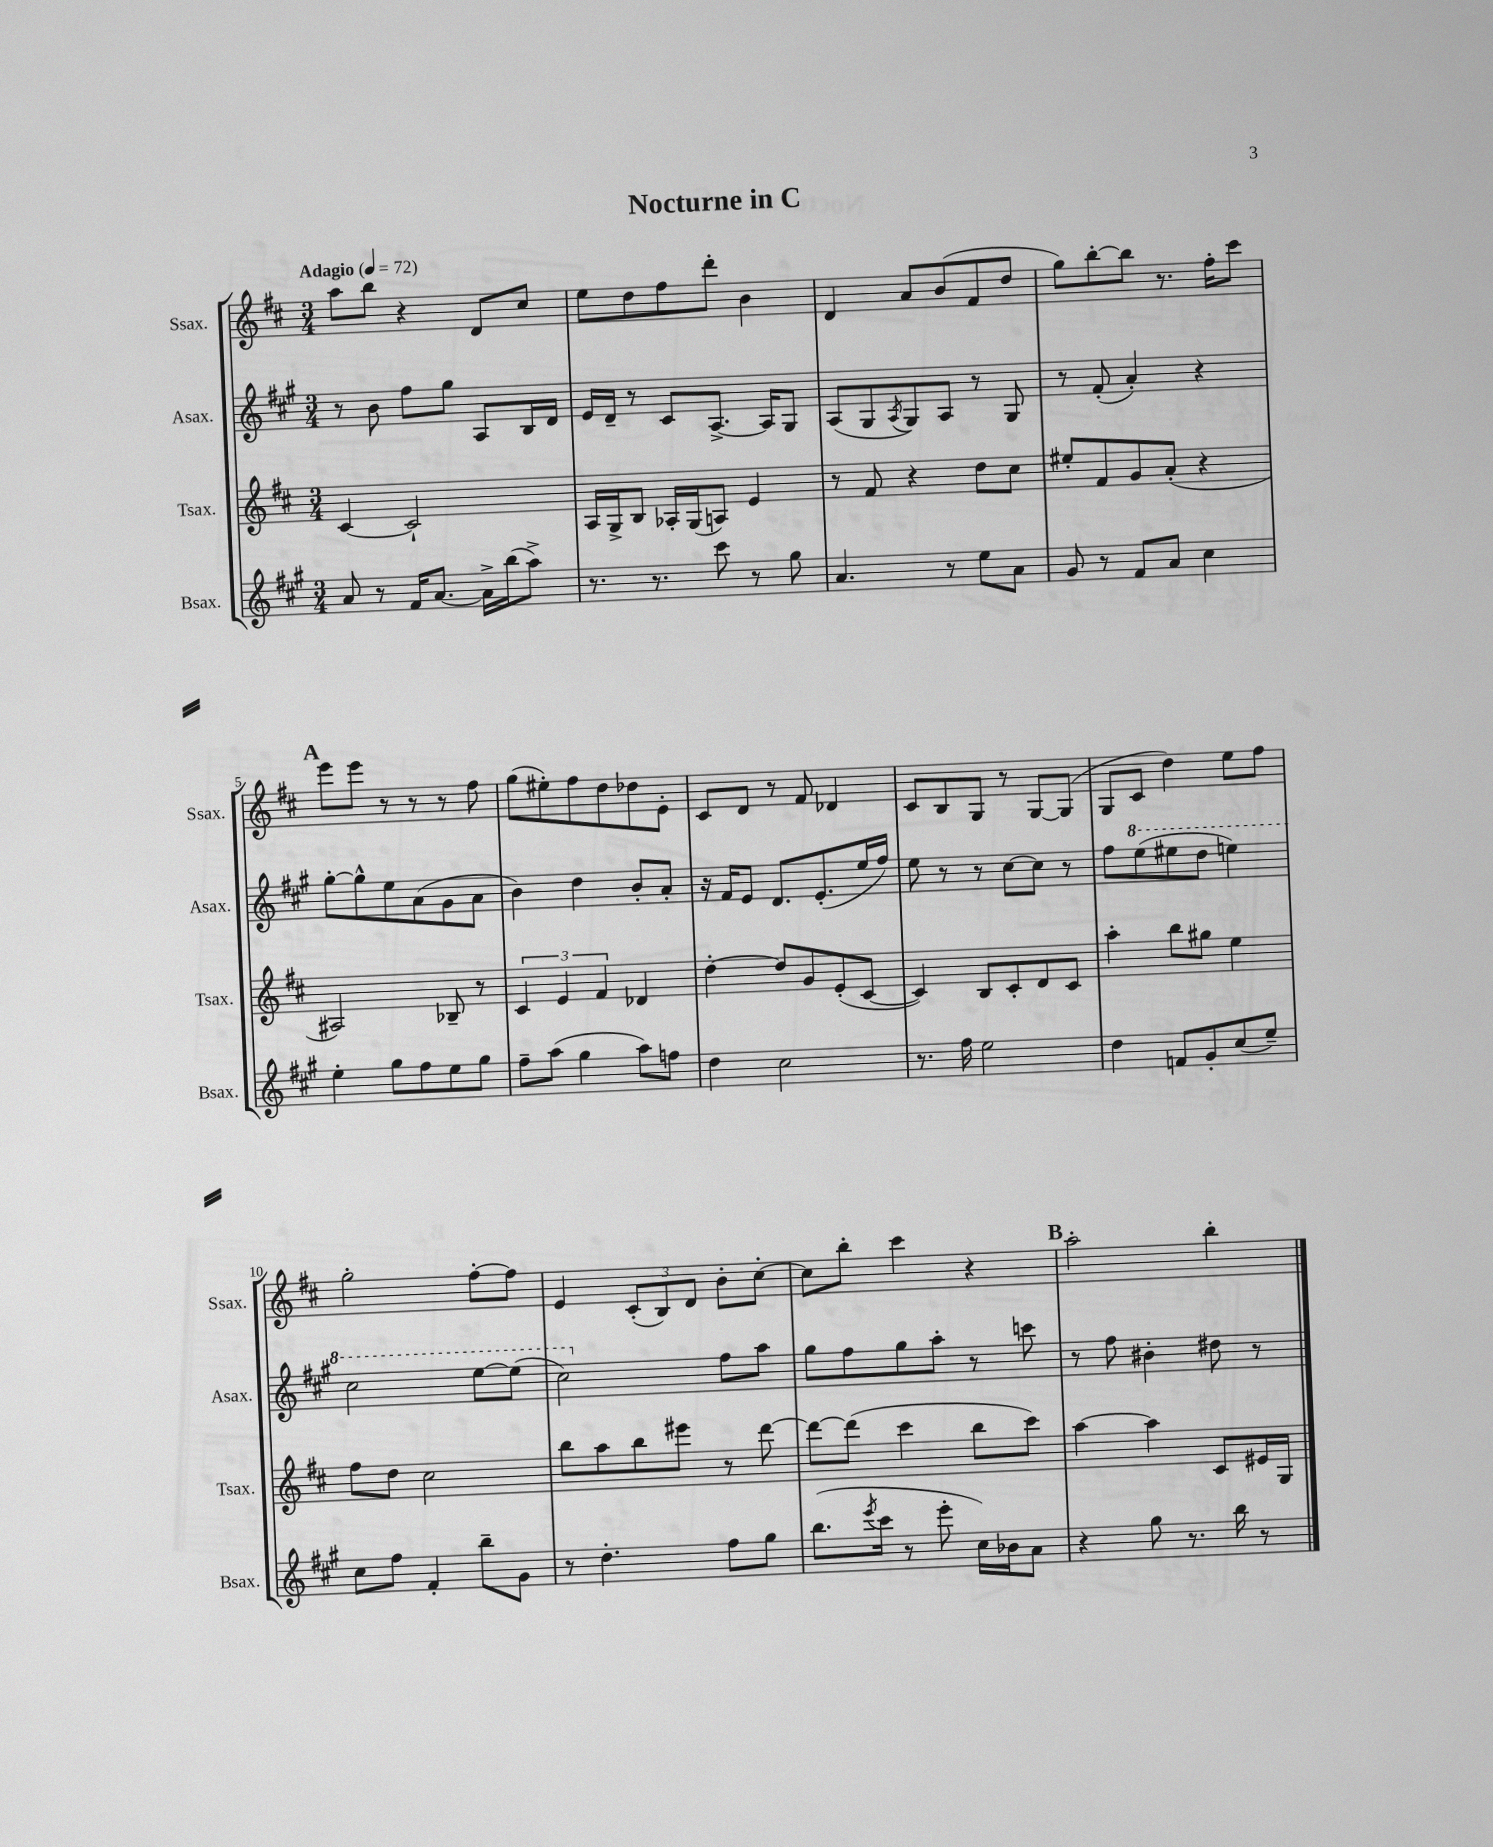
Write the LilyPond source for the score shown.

\header { title = "Nocturne in C" }
<<
\new StaffGroup <<
\new Staff = "s0" \with { instrumentName = "Ssax." shortInstrumentName = "Ssax." } {
    \clef treble \key d \major \numericTimeSignature \time 3/4 \tempo "Adagio" 4 = 72
    a''8 b''8 r4 d'8 cis''8 |
    e''8 d''8 fis''8 d'''8-. b'4 |
    d'4 a'8 b'8( fis'8 d''8 |
    g''8) b''8~-. b''8 r8. fis''16-. cis'''8 |
    \mark \markup { \bold "A" } e'''8 e'''8 r8 r8 r8 fis''8 |
    g''8( eis''8-.) fis''8 d''8 des''8 e'8-. |
    cis'8 d'8 r8 fis'8 des'4 |
    cis'8 b8 g8 r8 g8~ g8( |
    g8 cis'8 d''4) e''8 fis''8 |
    g''2-. fis''8~-. fis''8 |
    e'4 \tuplet 3/2 { cis'8-.( b8) d'8 } b'8-. cis''8~-. |
    cis''8 b''8-. cis'''4 r4 |
    \mark \markup { \bold "B" } a''2-. b''4-. \bar "|." |
}
\new Staff = "s1" \with { instrumentName = "Asax." shortInstrumentName = "Asax." } {
    \clef treble \key a \major \numericTimeSignature \time 3/4
    r8 b'8 fis''8 gis''8 a8 b16 d'16 |
    e'16 d'16-- r8 cis'8 a8.~-> a16 gis8 |
    a8( gis8 \acciaccatura { a8 } gis8) a8 r8 gis8 |
    r8 fis'8-.( a'4-.) r4 |
    \mark \markup { \bold "A" } gis''8~-. gis''8-^ e''8 a'8( gis'8 a'8 |
    b'4) d''4 b'8-. a'8-. |
    r16 fis'16 e'8 d'8. e'8.-.( e''16 fis''16) |
    e''8 r8 r8 cis''8~ cis''8 r8 |
    fis''8 \ottava #1 e'''8( eis'''8 d'''8 e'''4) |
    cis'''2 e'''8~ e'''8( |
    cis'''2) \ottava #0 fis''8 a''8 |
    gis''8 fis''8 gis''8 a''8-. r8 c'''8 |
    \mark \markup { \bold "B" } r8 fis''8 bis'4-. dis''8 r8 \bar "|." |
}
\new Staff = "s2" \with { instrumentName = "Tsax." shortInstrumentName = "Tsax." } {
    \clef treble \key d \major \numericTimeSignature \time 3/4
    cis'4~ cis'2-! |
    a16 g16-> b8 aes16-. g16( a8) e'4 |
    r8 fis'8 r4 d''8 cis''8 |
    eis''8-. fis'8 g'8 a'8-.( r4 |
    \mark \markup { \bold "A" } ais2) bes8-- r8 |
    \tuplet 3/2 { cis'4 e'4 fis'4 } des'4 |
    d''4~-. d''8 g'8 e'8-.( cis'8~ |
    cis'4) b8 cis'8-. d'8 cis'8 |
    a''4-. b''8 gis''8 e''4 |
    fis''8 d''8 cis''2 |
    b''8 a''8 b''8 eis'''8 r8 d'''8~ |
    d'''8~ d'''8( cis'''4 b''8 cis'''8) |
    \mark \markup { \bold "B" } a''4~ a''4 cis'8 eis'16 g16 \bar "|." |
}
\new Staff = "s3" \with { instrumentName = "Bsax." shortInstrumentName = "Bsax." } {
    \clef treble \key a \major \numericTimeSignature \time 3/4
    a'8 r8 fis'16 a'8.~ a'16-> b''16( a''8->) |
    r8. r8. cis'''8 r8 gis''8 |
    a'4. r8 e''8 a'8 |
    gis'8 r8 fis'8 a'8 cis''4 |
    \mark \markup { \bold "A" } e''4-. gis''8 fis''8 e''8 gis''8 |
    fis''8-- a''8( gis''4 a''8) f''8 |
    d''4 cis''2 |
    r8. fis''16 e''2 |
    d''4 f'8 gis'8-. cis''8( e''8--) |
    cis''8 fis''8 fis'4-. b''8-- gis'8 |
    r8 d''4.-. fis''8 gis''8 |
    b''8.( \acciaccatura { e'''8 } cis'''16 r8 e'''8-. cis''16) bes'16 a'8 |
    \mark \markup { \bold "B" } r4 gis''8 r8. b''16 r8 \bar "|." |
}
>>
>>
